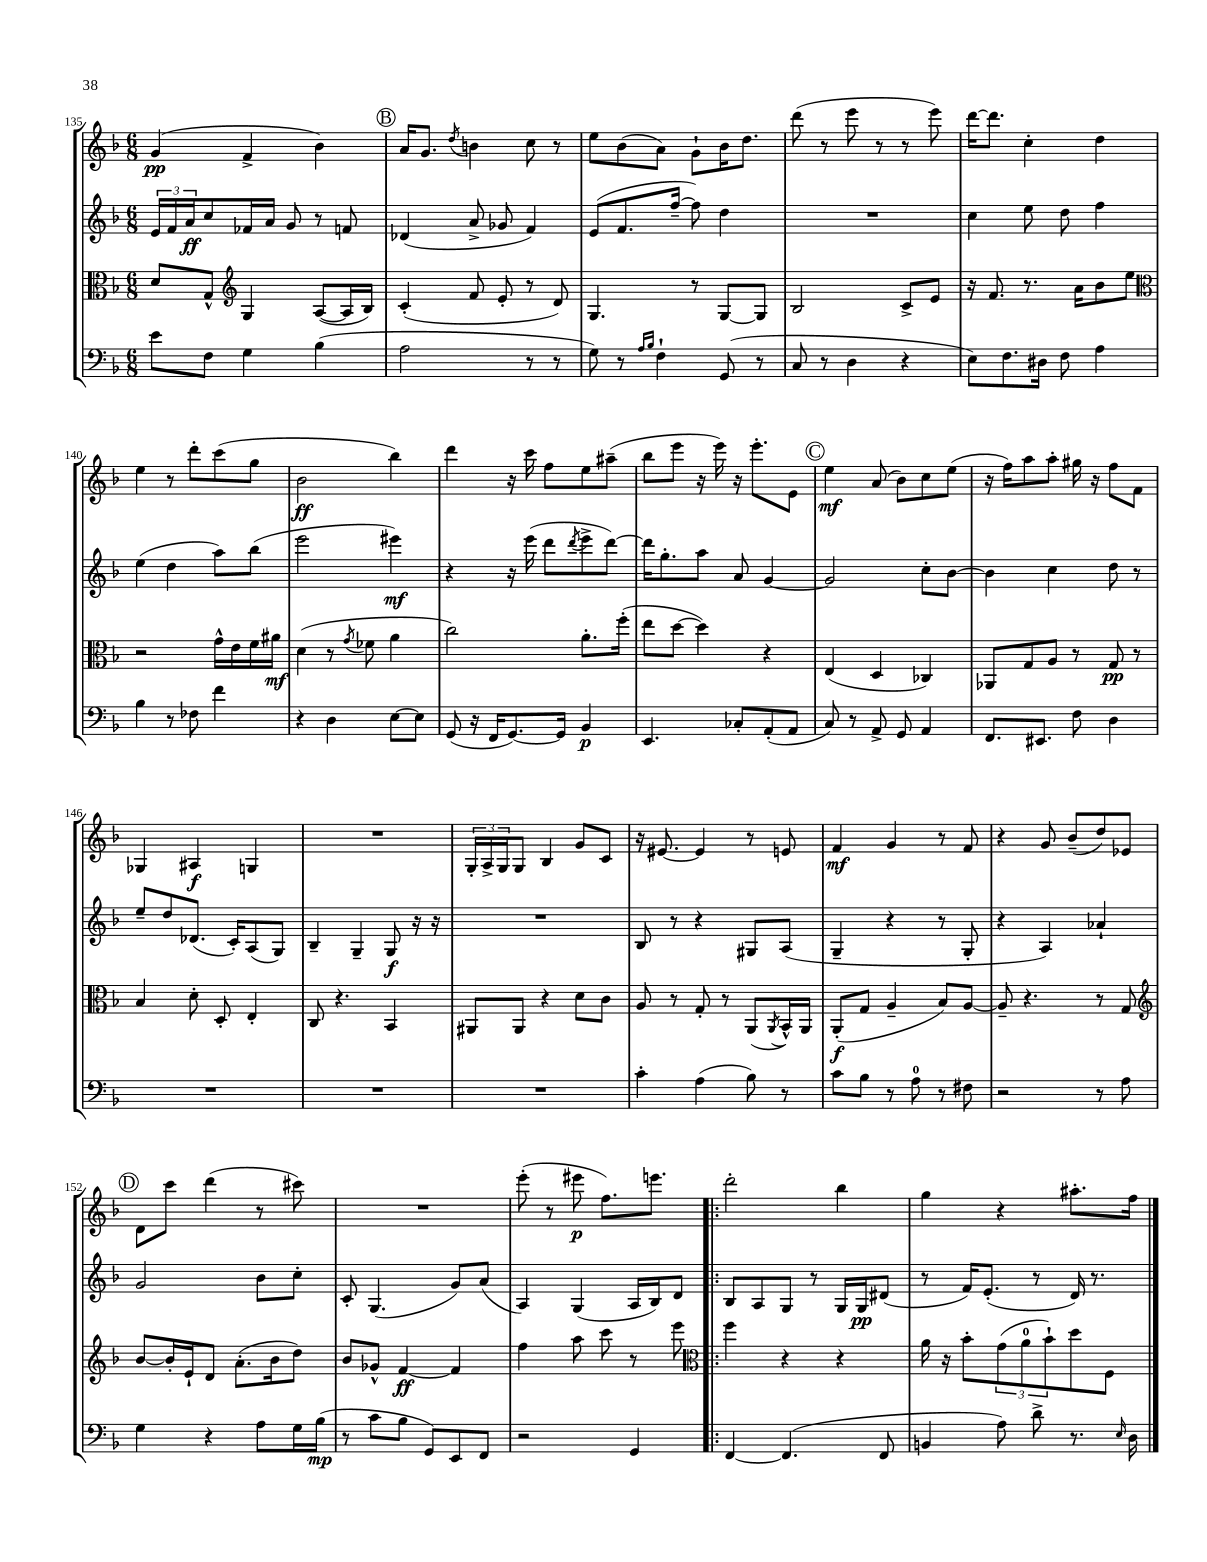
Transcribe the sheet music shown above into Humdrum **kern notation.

**kern	**kern	**kern	**kern
*staff4	*staff3	*staff2	*staff1
*clefF4	*clefC3	*clefG2	*clefG2
*k[b-]	*k[b-]	*k[b-]	*k[b-]
*M6/8	*M6/8	*M6/8	*M6/8
8e\L	8d/L	24e/LL	(4g/
.	.	24f/	.
.	.	24a/J	.
8F\J	8G^^/J	8cc/	.
*	*clefG2	*	*
4G\	4G/	16f-/L	4f^/
.	.	16a/JJ	.
.	.	8g/	.
(4B-\	([8A/L	8r	4b-\)
.	16A/]L	8f/	.
.	16B-/JJ)	.	.
=	=	=	=
2A\	(4c'/	(4d-/	16a/LK
.	.	.	8.g/J
.	.	.	8qdd/
.	8f/	8a^/	4b\
.	8e'/	8g-/	.
8r	8r	4f/)	8cc\
8r	8d/)	.	8r
=	=	=	=
8G\)	4.G/	(8e/L	8ee\L
8r	.	8.f/	(8b-\
16qqA/LL	.	.	.
16qqB-/JJ	.	.	.
4F`\	.	.	8a\J)
.	.	[16ff~/Jk	.
.	8r	8ff\])	8g`\L
(8GG/	[8G/L	4dd\	16b-\K
.	.	.	8.dd\J
8r	8G/]J	.	.
=	=	=	=
8C/	2B-/	2.r	(8ddd\
8r	.	.	8r
4D\	.	.	8eee\
.	.	.	8r
4r	8c^/L	.	8r
.	8e/J	.	8eee\)
=	=	=	=
8E\L)	16r	4cc\	[16ddd\LK
.	8.f/	.	8.ddd\]J
8.F\	.	.	.
.	8.r	8ee\	4cc'\
16D#\Jk	.	.	.
8F\	.	8dd\	.
.	16a\LK	.	.
4A\	8b-\	4ff\	4dd\
.	8ee\J	.	.
=	=	=	=
*	*clefC3	*	*
4B-\	2r	(4ee\	4ee\
8r	.	4dd\	8r
8F-\	.	.	8ddd'\L
4f\	16g^^\LL	8aa\L)	(8ccc\
.	16e\	.	.
.	16f\	(8bb-\J	8gg\J
.	16a#\JJ	.	.
=	=	=	=
4r	(4d\	2eee\	2b-\
4D\	8r	.	.
.	8qg/	.	.
.	8f-\	.	.
[8E\L	4a\	4eee#\)	4bb-\)
8E\]J	.	.	.
=	=	=	=
(8GG/	2cc\)	4r	4ddd\
16r	.	.	.
16FF/LK	.	.	.
[8.GG/)	.	16r	16r
.	.	(16eee\	16ccc\
.	.	8ddd\L	8ff\L
16GG/]Jk	.	.	.
.	.	8qddd/	.
4BB-/	8.a'\L	8eee^\	8ee\
.	.	[8ddd\J)	(8aa#~\J
.	(16ff'\Jk	.	.
=	=	=	=
4.EE/	8ee\L	16ddd\]LK	8bb-\L
.	.	8.gg'\	.
.	[8dd\J	.	8eee\J
.	4dd\])	8aa\J	16r
.	.	.	16eee\)
8C-'/L	.	8a/	16r
.	.	.	8.eee'\L
(8AA'/	4r	[4g/	.
8AA/J	.	.	8e\J
=	=	=	=
8C/)	(4E/	2g/]	4ee\
8r	.	.	.
8AA^/	4D/	.	(8a/
8GG/	.	.	8b-\L)
4AA/	4C-/)	8cc'\L	8cc\
.	.	[8b-\J	(8ee\J
=	=	=	=
8.FF/L	8AA-/L	4b-\]	16r
.	.	.	16ff\LK)
.	8G/	.	8aa\
8.EE#/J	.	.	.
.	8A/J	4cc\	8aa'\J
8F\	8r	.	16gg#\
.	.	.	16r
4D\	8G/	8dd\	8ff\L
.	8r	8r	8f\J
=	=	=	=
2.r	4B-/	8ee~/L	4G-/
.	.	8dd/	.
.	8d'\	(8.d-/J	4A#/
.	8D'/	.	.
.	.	16c'/LK)	.
.	4E'/	(8A/	4G/
.	.	8G/J)	.
=	=	=	=
2.r	8C/	4B-~/	2.r
.	4.r	.	.
.	.	4G~/	.
.	4BB-/	8G/	.
.	.	16r	.
.	.	16r	.
=	=	=	=
2.r	8AA#/L	2.r	24G'/LL
.	.	.	24A^/
.	.	.	24G/J
.	8AA#/J	.	8G/J
.	4r	.	4B-/
.	8d\L	.	8g/L
.	8c\J	.	8c/J
=	=	=	=
4c'\	8A/	8B-/	16r
.	.	.	[8.e#/
.	8r	8r	.
(4A\	8G'/	4r	4e#/]
.	8r	.	.
8B-\)	(8AA/L	8G#/L	8r
.	8qAA/	.	.
8r	16BB-^^/L)	(8A/J	8e/
.	16AA/JJ	.	.
=	=	=	=
8c\L	(8AA'/L	4G~/	4f/
8B-\J	8G/J	.	.
8r	4A~/	4r	4g/
8A\	.	.	.
8r	8B-/L)	8r	8r
8F#\	[8A/J	8G'/	8f/
=	=	=	=
2r	8A~/]	4r	4r
.	4.r	.	.
.	.	4A/)	8g/
.	.	.	(8b-~/L
8r	8r	4a-`/	8dd/)
8A\	8G/	.	8e-/J
=	=	=	=
*	*clefG2	*	*
4G\	[8b-/L	2g/	8d\L
.	16b-'/]L	.	8ccc\J
.	16e`/J	.	.
4r	8d/J	.	(4ddd\
.	(8.a'\L	.	.
8A\L	.	8b-\L	8r
.	16b-\k	.	.
16G\L	8dd\J)	8cc'\J	8ccc#\)
(16B-\JJ	.	.	.
=	=	=	=
8r	8b-/L	8c'/	2.r
8c\L	8g-^^/J	(4.G/	.
8B-\J	[4f/	.	.
8GG/L)	.	.	.
8EE/	4f/]	8g/L)	.
8FF/J	.	(8a/J	.
=	=	=	=
2r	4ff\	4A/)	(8eee'\
.	.	.	8r
.	8aa\	(4G/	8eee#\
.	8ccc\	.	8.ff\L)
4GG/	8r	16A/LL	.
.	.	16B-/J)	8.eee\J
.	8eee\	8d/J	.
=!|:	=!|:	=!|:	=!|:
*	*clefC3	*	*
[4FF/	4ff\	8B-/L	2ddd'\
.	.	8A/	.
(4.FF/]	4r	8G/J	.
.	.	8r	.
.	4r	16G/LL	4bb-\
.	.	16G/J	.
8FF/	.	(8d#/J	.
=	=	=	=
4BB/	16a\	8r	4gg\
.	16r	.	.
.	8b-'\L	16f/LK)	.
.	.	(8.e'/J	.
8A\)	(12g\	.	4r
.	12a\	.	.
8d^\	.	8r	.
.	12b-`\)	.	.
8.r	8dd\	16d/)	8.aa#'\L
.	.	8.r	.
.	8F\J	.	.
16qqE/	.	.	.
16D\	.	.	16ff\Jk
==	==	==	==
*-	*-	*-	*-
